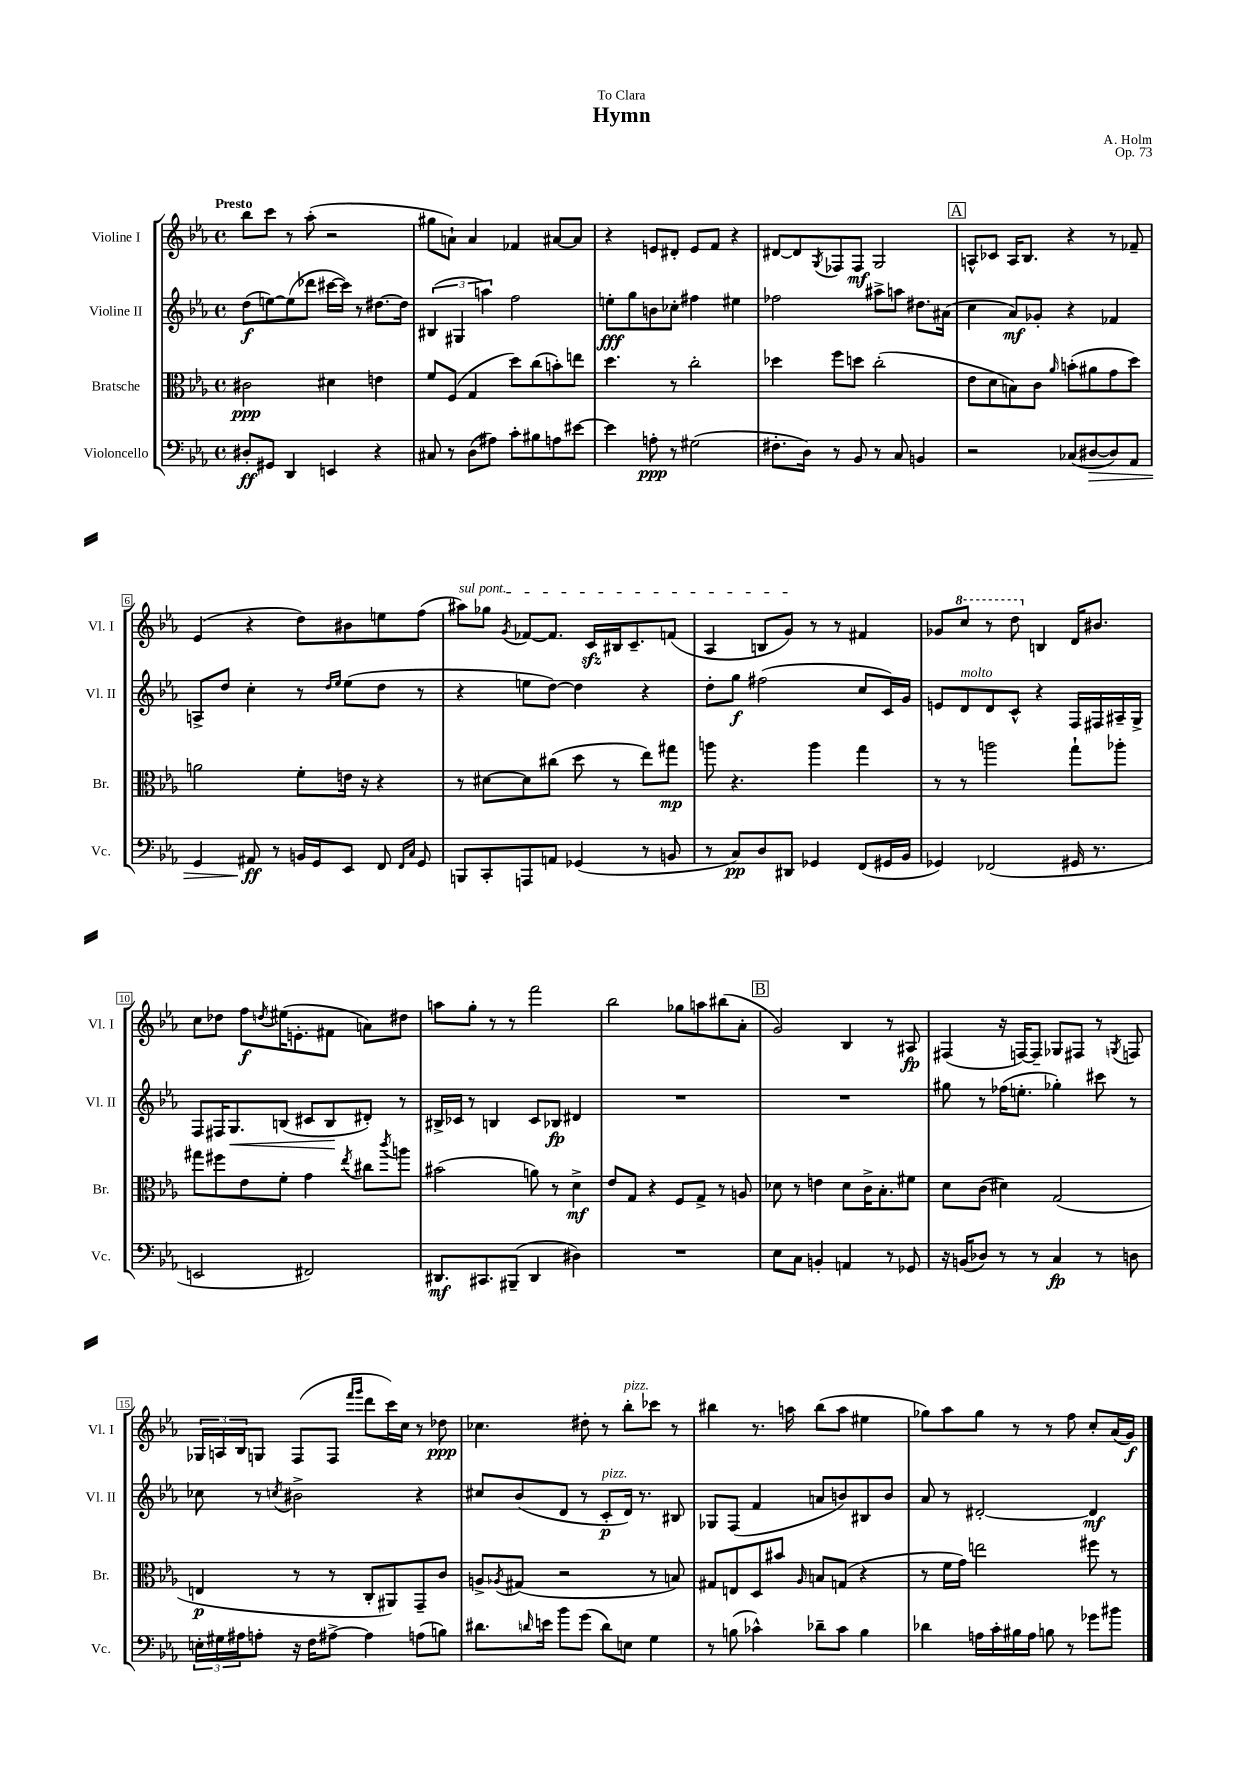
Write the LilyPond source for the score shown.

\header { title = "Hymn" composer = "A. Holm" dedication = "To Clara" opus = "Op. 73" }
<<
\new StaffGroup <<
\new Staff = "s0" \with { instrumentName = "Violine I" shortInstrumentName = "Vl. I" } {
    \clef treble \key ees \major \defaultTimeSignature \time 4/4 \tempo "Presto"
    bes''8 c'''8 r8 aes''8-.( r2 |
    gis''8 a'8-!) a'4 fes'4 ais'8~ ais'8 |
    r4 e'8 dis'8-. e'8 f'8 r4 |
    dis'8~ dis'8 \acciaccatura { g8 } fes8 fes8\mf g2 |
    \mark \markup { \box "A" } a8-^ ces'8 a16 bes8. r4 r8 fes'8-- |
    ees'4( r4 d''8) bis'8 e''8 f''8( |
    \once \override TextSpanner.bound-details.left.text = \markup { \italic "sul pont." } ais''8\startTextSpan) ges''8 \acciaccatura { g'8 } fes'8~ fes'8. c'16\sfz bis16 c'8.-- f'8( |
    aes4 b8 g'8\stopTextSpan) r8 r8 fis'4 |
    ges'8 \ottava #1 c'''8 r8 d'''8 \ottava #0 b4 d'16 bis'8. |
    c''8 des''8 f''8\f \acciaccatura { d''8 } eis''16( e'8.-. fis'8 a'8) dis''8 |
    a''8 g''8-. r8 r8 f'''2 |
    bes''2 ges''8 a''8 bis''8( aes'8-. |
    \mark \markup { \box "B" } g'2) bes4 r8 ais8\fp |
    fis4( r16 f16~) f8-- ges8 fis8 r8 \acciaccatura { g8 } f8 |
    \tuplet 3/2 { ges16 a16 bes16 } g8 f8( f8 \grace { f'''16 g'''16 } d'''8 c'''16) c''16 r8 des''8\ppp |
    ces''4. dis''8-. r8 bes''8-.^\markup { \italic "pizz." } ces'''8 r8 |
    bis''4 r8. a''16 bis''8( a''8 eis''4 |
    ges''8) aes''8 ges''8 r8 r8 f''8 c''8-. aes'16( g'16\f) \bar "|." |
}
\new Staff = "s1" \with { instrumentName = "Violine II" shortInstrumentName = "Vl. II" } {
    \clef treble \key ees \major \defaultTimeSignature \time 4/4
    d''8\f( e''8~) e''8( des'''8 cis'''16~ cis'''16) r8 dis''8.~ dis''16 |
    \tuplet 3/2 { bis4( gis4 a''4) } f''2 |
    e''8-.\fff g''8 b'8 ces''8-. fis''4 eis''4 |
    fes''2 ais''8-> a''8 dis''8. ais'16( |
    \mark \markup { \box "A" } c''4 aes'8\mf) ges'8-. r4 fes'4 |
    a8-> d''8 c''4-. r8 \grace { d''16 ees''16 } ees''8( d''8 r8 |
    r4 e''8 d''8~) d''4 r4 |
    d''8-. g''8\f fis''2( c''8 c'16) g'16 |
    e'8 d'8^\markup { \italic "molto" } d'8 c'8-^ r4 f16 fis16 ais16-- g16-> |
    f8 fis16 g8.\< b8( cis'8 b8\! dis'8-.) r8 |
    bis16-> ces'16 r8 b4 ces'8 bes8\fp dis'4 |
    R1 |
    \mark \markup { \box "B" } R1 |
    gis''8 r8 fes''16( e''8.-. ges''4-.) cis'''8 r8 |
    ces''8 r8 \acciaccatura { c''8 } bis'2-> r4 |
    cis''8 bes'8( d'8 r8 c'8-.\p^\markup { \italic "pizz." } d'16) r8. bis8 |
    ges8 f8( f'4 a'8 b'8) bis8 b'8 |
    aes'8 r8 dis'2~-. dis'4\mf \bar "|." |
}
\new Staff = "s2" \with { instrumentName = "Bratsche" shortInstrumentName = "Br." } {
    \clef alto \key ees \major \defaultTimeSignature \time 4/4
    cis'2\ppp dis'4 e'4 |
    f'8 f8( g4 d''8) c''8( b'8-.) e''8 |
    d''4. r8 c''2-. |
    des''4 f''8 d''8 c''2-.( |
    \mark \markup { \box "A" } ees'8 d'8 b8) c'8 \grace { aes'16 } b'8-.( ais'8 g'8 d''8) |
    a'2 f'8-. e'16 r16 r4 |
    r8 dis'8~ dis'8 cis''8( d''8 r8 ees''8) gis''8\mp |
    a''8 r4. a''4 g''4 |
    r8 r8 a''2 g''8-! aes''8-. |
    gis''8 fis''8 ees'8 f'8-. g'4 \acciaccatura { ees''8 } cis''8 \acciaccatura { c'''8 } a''8 |
    bis'2( a'8) r8 d'4->\mf |
    ees'8 g8 r4 f8 g8-> r8 a8 |
    \mark \markup { \box "B" } des'8 r8 e'4 des'8 c'16-> bes8.-. fis'8 |
    d'8 c'8( dis'4) g2( |
    e4\p r8 r8 c8-. ais,8) g,8-- c'8 |
    a8-> \acciaccatura { aes8 } gis8( r2 r8 b8) |
    gis8 e8 d8 bis'8 \grace { aes16 } b8 g8( r4 |
    r8 f'16 g'16) e''2 fis''8 r8 \bar "|." |
}
\new Staff = "s3" \with { instrumentName = "Violoncello" shortInstrumentName = "Vc." } {
    \clef bass \key ees \major \defaultTimeSignature \time 4/4
    dis8-.\ff gis,8 d,4 e,4 r4 |
    cis8 r8 d8( ais8) c'8-. bis8 a8 eis'8~ |
    eis'4 a8-.\ppp r8 gis2( |
    fis8.-. d16) r8 bes,8 r8 c8 b,4 |
    \mark \markup { \box "A" } r2 ces8( dis8~\> dis8) aes,8 |
    g,4 ais,8\ff\! r8 b,16 g,16 ees,8 f,8 \grace { f,16 c16 } g,8 |
    b,,8 c,8-. a,,8 a,8 ges,4( r8 b,8 |
    r8 c8\pp) d8 dis,8 ges,4 f,8( gis,16 bes,16 |
    ges,4) fes,2( gis,16 r8. |
    e,2 fis,2) |
    dis,8.\mf cis,8. bis,,8--( dis,4 dis4) |
    R1 |
    \mark \markup { \box "B" } ees8 c8 b,4-. a,4 r8 ges,8 |
    r16 b,16( des8) r8 r8 c4\fp r8 d8 |
    \tuplet 3/2 { e16-. gis16 ais16 } a8-. r16 f16 ais8~-> ais4 a8( b8) |
    dis'8. \grace { d'16 } e'16 bes'8 g'8( d'8) e8 g4 |
    r8 b8( ces'4-^) des'8-- ces'8 b4 |
    des'4 a16 c'16-. bis16 a16 b8 r8 ges'8 bis'8 \bar "|." |
}
>>
>>
\layout { \context { \Score \override BarNumber.stencil = #(make-stencil-boxer 0.1 0.3 ly:text-interface::print) } }
